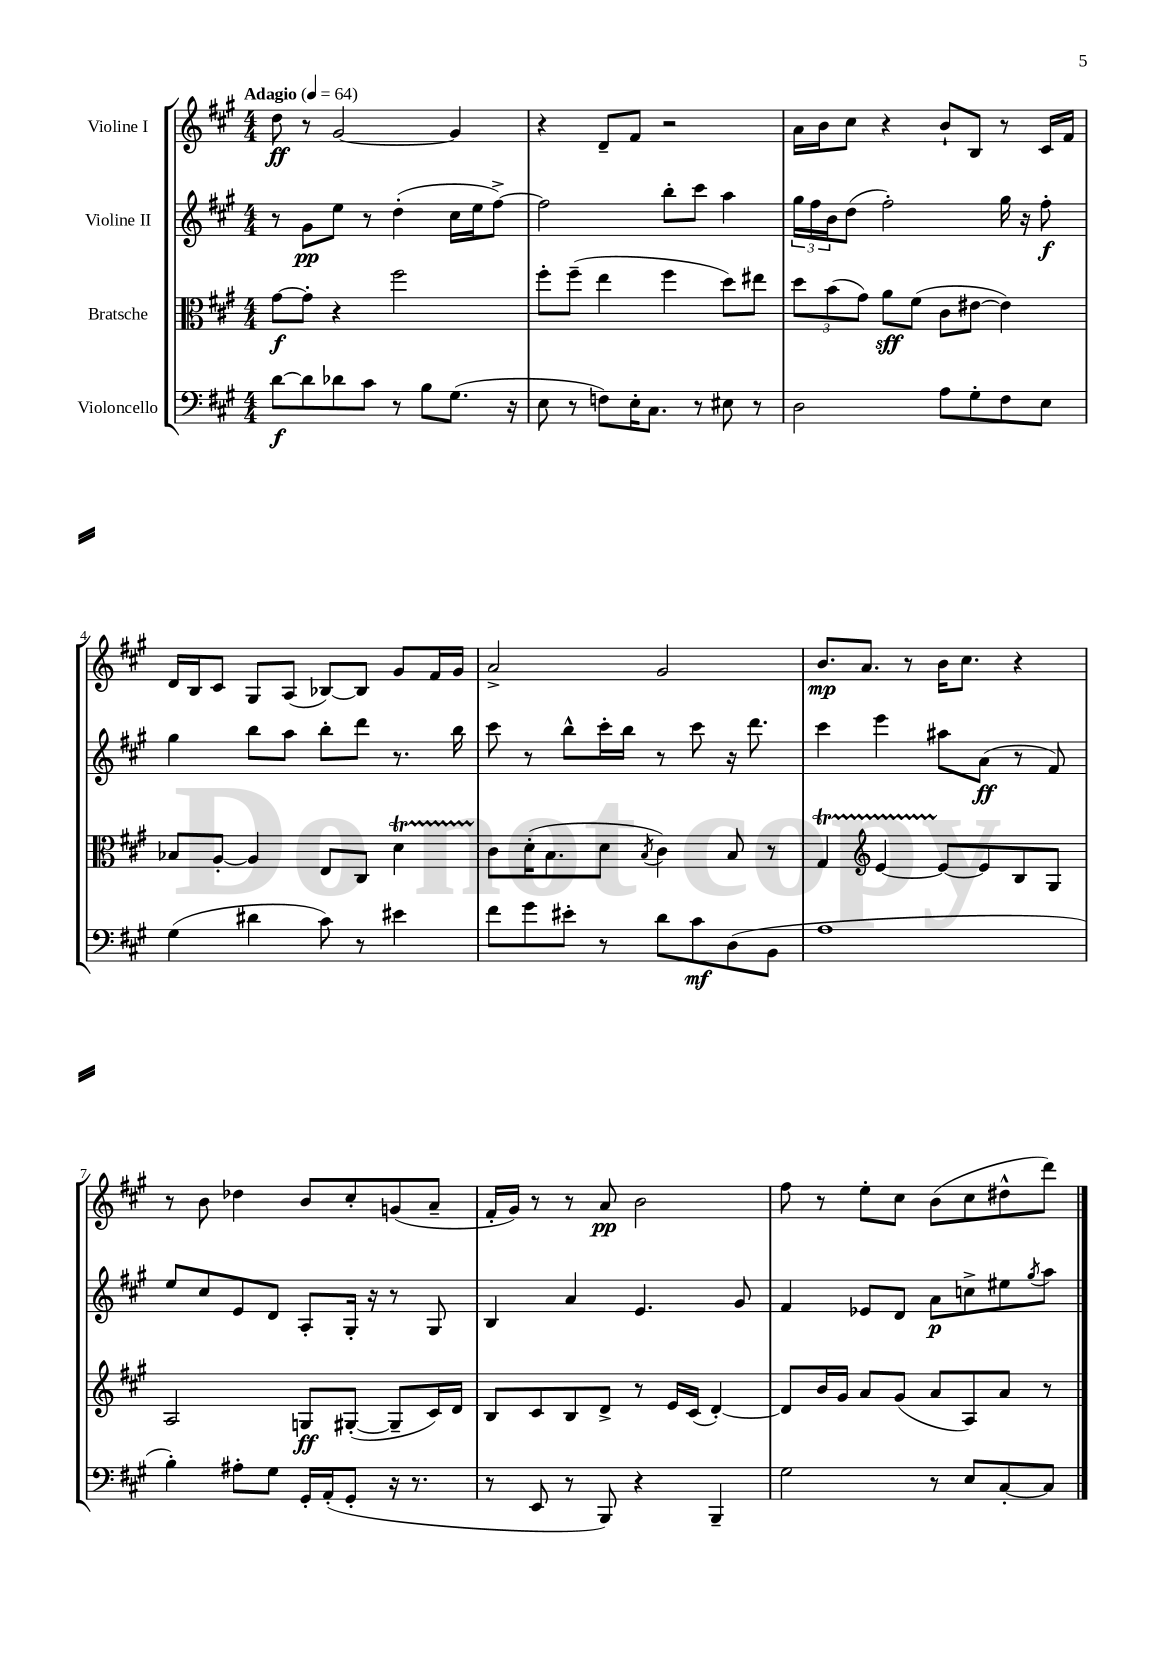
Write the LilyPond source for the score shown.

<<
\new StaffGroup <<
\new Staff = "s0" \with { instrumentName = "Violine I" } {
    \clef treble \key a \major \numericTimeSignature \time 4/4 \tempo "Adagio" 4 = 64
    d''8\ff r8 gis'2~ gis'4 |
    r4 d'8-- fis'8 r2 |
    a'16 b'16 cis''8 r4 b'8-! b8 r8 cis'16 fis'16 |
    d'16 b16 cis'8 gis8 a8( bes8~) bes8 gis'8 fis'16 gis'16 |
    a'2-> gis'2 |
    b'8.\mp a'8. r8 b'16 cis''8. r4 |
    r8 b'8 des''4 b'8 cis''8-. g'8( a'8-- |
    fis'16-. gis'16) r8 r8 a'8\pp b'2 |
    fis''8 r8 e''8-. cis''8 b'8( cis''8 dis''8-^ d'''8) \bar "|." |
}
\new Staff = "s1" \with { instrumentName = "Violine II" } {
    \clef treble \key a \major \numericTimeSignature \time 4/4
    r8 gis'8\pp e''8 r8 d''4-.( cis''16 e''16 fis''8~->) |
    fis''2 b''8-. cis'''8 a''4 |
    \tuplet 3/2 { gis''16 fis''16 b'16 } d''8( fis''2-.) gis''16 r16 fis''8-.\f |
    gis''4 b''8 a''8 b''8-. d'''8 r8. b''16 |
    cis'''8 r8 b''8-^ cis'''16-. b''16 r8 cis'''8 r16 d'''8. |
    cis'''4 e'''4 ais''8 a'8\ff( r8 fis'8) |
    e''8 cis''8 e'8 d'8 a8-. gis16-. r16 r8 gis8 |
    b4 a'4 e'4. gis'8 |
    fis'4 ees'8 d'8 a'8\p c''8-> eis''8 \acciaccatura { gis''8 } a''8 \bar "|." |
}
\new Staff = "s2" \with { instrumentName = "Bratsche" } {
    \clef alto \key a \major \numericTimeSignature \time 4/4
    gis'8~\f gis'8-. r4 fis''2 |
    fis''8-. fis''8--( e''4 fis''4 d''8) eis''8 |
    \tuplet 3/2 { d''8 b'8( gis'8) } a'8\sff fis'8( cis'8 eis'8~ eis'4) |
    bes8 a8~-. a4 e8 cis8 d'4\startTrillSpan |
    cis'8\stopTrillSpan d'16-.( b8. d'8 \acciaccatura { b8 } cis'4) b8 r8 |
    gis4\startTrillSpan \clef treble e'4~ e'8~\stopTrillSpan e'8 b8 gis8 |
    a2 g8\ff gis8~-.( gis8-- cis'16) d'16 |
    b8 cis'8 b8 d'8-> r8 e'16 cis'16( d'4~-.) |
    d'8 b'16 gis'16 a'8 gis'8( a'8 a8) a'8 r8 \bar "|." |
}
\new Staff = "s3" \with { instrumentName = "Violoncello" } {
    \clef bass \key a \major \numericTimeSignature \time 4/4
    d'8~\f d'8 des'8 cis'8 r8 b8 gis8.( r16 |
    e8 r8 f8) e16-. cis8. r8 eis8 r8 |
    d2 a8 gis8-. fis8 e8 |
    gis4( dis'4 cis'8) r8 eis'4 |
    fis'8 gis'8 eis'8-. r8 d'8 cis'8\mf d8( b,8 |
    a1 |
    b4-.) ais8-. gis8 gis,16-. a,16-.( gis,8-. r16 r8. |
    r8 e,8 r8 b,,8) r4 b,,4-- |
    gis2 r8 e8 cis8~-. cis8 \bar "|." |
}
>>
>>
